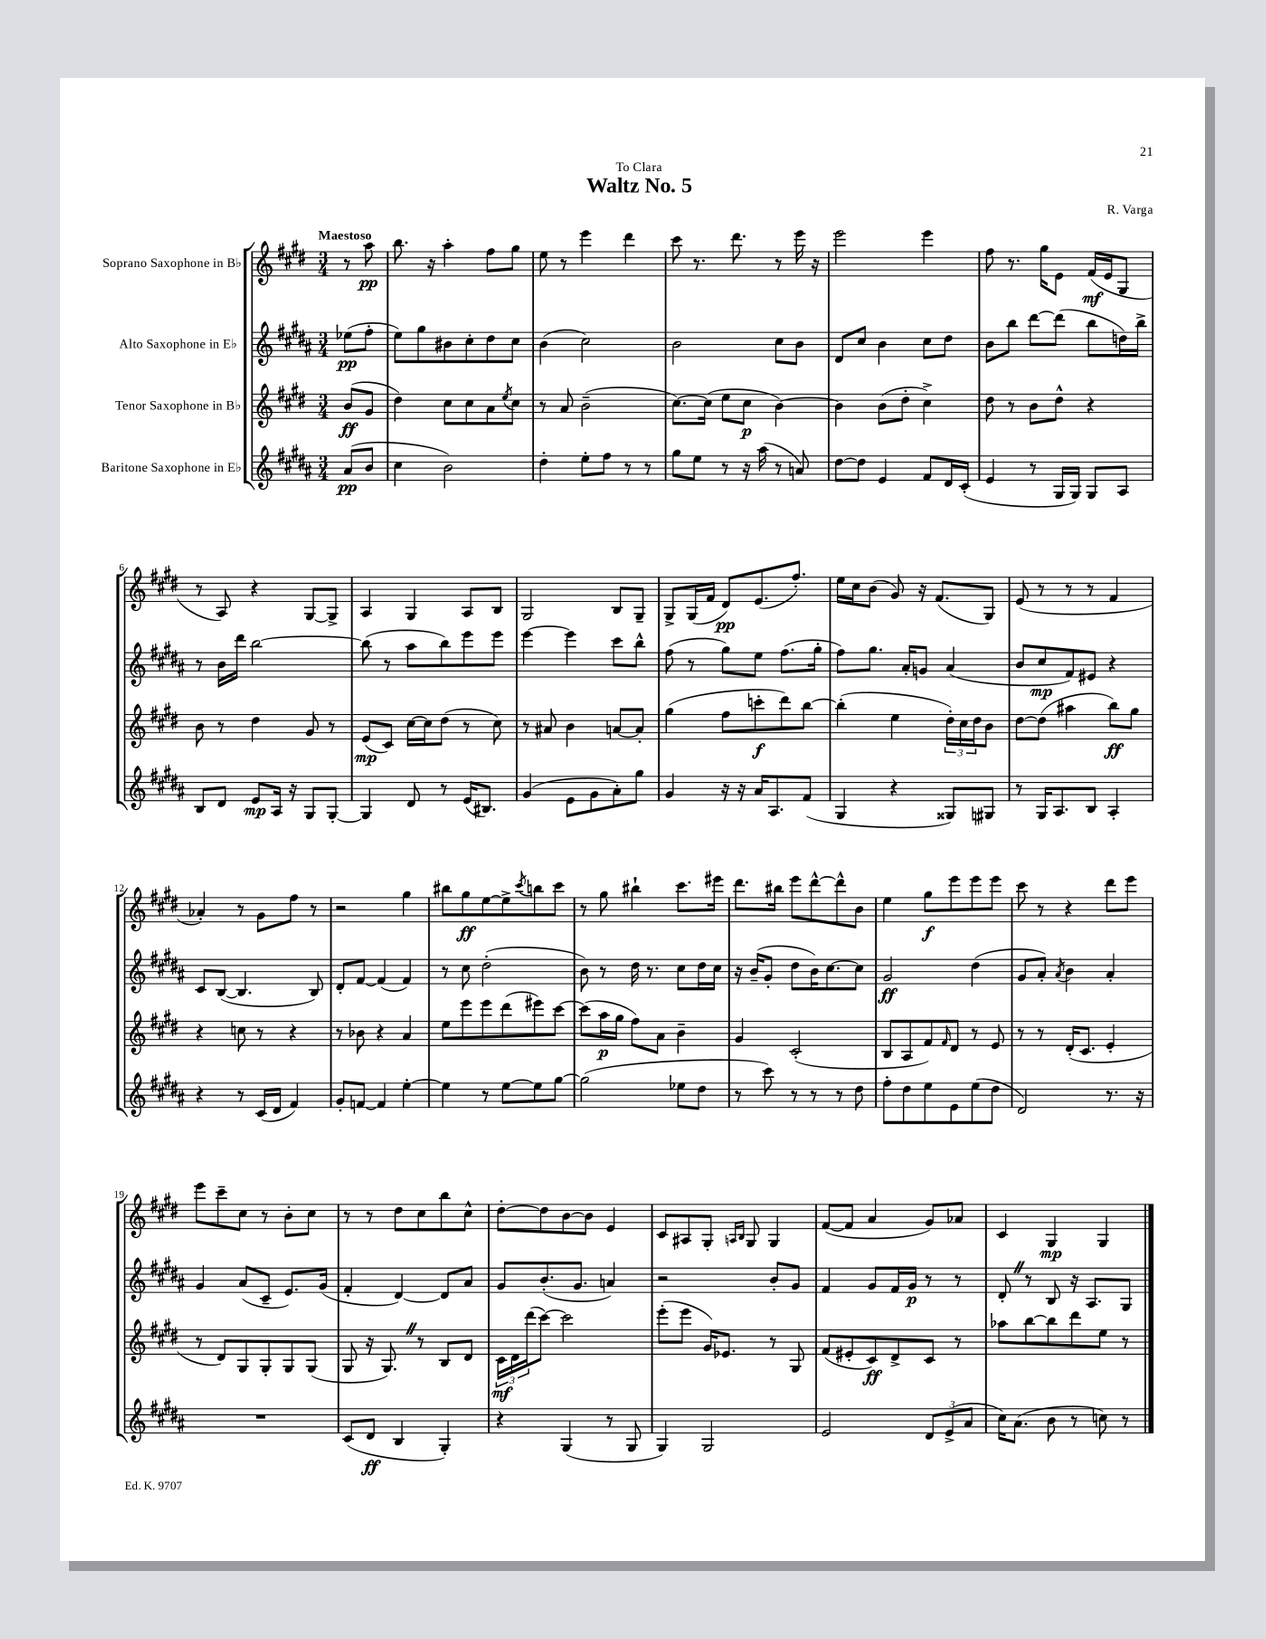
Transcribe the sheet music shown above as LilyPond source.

\header { title = "Waltz No. 5" composer = "R. Varga" dedication = "To Clara" }
<<
\new StaffGroup <<
\new Staff = "s0" \with { instrumentName = "Soprano Saxophone in Bb" } {
    \clef treble \key e \major \numericTimeSignature \time 3/4 \partial 4 \tempo "Maestoso"
    r8 a''8\pp |
    b''8. r16 a''4-. fis''8 gis''8 |
    e''8 r8 e'''4 dis'''4 |
    cis'''8 r8. dis'''8. r8 e'''16 r16 |
    e'''2 e'''4 |
    fis''8 r8. gis''16 e'8 fis'16\mf( e'16 gis8 |
    r8 a8) r4 gis8~ gis8-> |
    a4 gis4 a8 b8 |
    gis2 b8 gis8-- |
    gis8-> gis16( fis'16 dis'8\pp) e'8.( fis''8.-.) |
    e''16 cis''16 b'8( gis'8) r16 fis'8.( gis8) |
    e'8( r8 r8 r8 fis'4 |
    aes'4-.) r8 gis'8 fis''8 r8 |
    r2 gis''4 |
    bis''8 gis''8\ff e''8~ e''8-> \acciaccatura { cis'''8 } b''8 cis'''8 |
    r8 gis''8 bis''4-! cis'''8. eis'''16 |
    dis'''8. bis''16 e'''8 dis'''8~-^ dis'''8-^ b'8 |
    e''4 gis''8\f e'''8 e'''8 e'''8 |
    cis'''8 r8 r4 dis'''8 e'''8 |
    e'''8 cis'''8-- cis''8 r8 b'8-. cis''8 |
    r8 r8 dis''8 cis''8 b''8 cis''8-^ |
    dis''8~-. dis''8 b'8~ b'8 e'4 |
    cis'8 ais8 gis8-. \grace { a16 b16 } gis8 gis4 |
    fis'8~( fis'8 a'4 gis'8) aes'8 |
    cis'4 gis4\mp gis4 \bar "|." |
}
\new Staff = "s1" \with { instrumentName = "Alto Saxophone in Eb" } {
    \clef treble \key b \major \numericTimeSignature \time 3/4 \partial 4
    ees''8\pp( fis''8-. |
    e''8) gis''8 bis'8 cis''8-. dis''8 cis''8 |
    b'4( cis''2) |
    b'2 cis''8 b'8 |
    dis'8 cis''8 b'4 cis''8 dis''8 |
    b'8 b''8 dis'''8~ dis'''8( b''8 d''16) b''16-> |
    r8 b'16 dis'''16 b''2~ |
    b''8( r8 ais''8 b''8) e'''8 e'''8 |
    e'''4~ e'''4 cis'''8 b''8-^ |
    fis''8( r8 gis''8) e''8 fis''8.( gis''16-. |
    fis''8) gis''8. ais'16-. g'8 ais'4( |
    b'8 cis''8\mp fis'8) eis'8 r4 |
    cis'8 b8~( b4. b8) |
    dis'8-. fis'8~ fis'4( fis'4) |
    r8 cis''8 dis''2-.( |
    b'8) r8 dis''16 r8. cis''8 dis''16 cis''16 |
    r16 b'16--( gis'8-. dis''8 b'16) cis''8.~ cis''8 |
    gis'2\ff dis''4( |
    gis'8 ais'8-.) \acciaccatura { ais'8 } b'4 ais'4-. |
    gis'4 ais'8( cis'8-- e'8.) gis'16( |
    fis'4-. dis'4~) dis'8 ais'8 |
    gis'8 b'8.-.( gis'8. a'4) |
    r2 b'8-. gis'8 |
    fis'4 gis'8 fis'16 gis'16\p r8 r8 |
    dis'8-. \once \override BreathingSign.text = \markup { \musicglyph "scripts.caesura.straight" } \breathe r8 b8 r16 ais8. gis8 \bar "|." |
}
\new Staff = "s2" \with { instrumentName = "Tenor Saxophone in Bb" } {
    \clef treble \key e \major \numericTimeSignature \time 3/4 \partial 4
    b'8\ff( gis'8 |
    dis''4) cis''8 cis''8 a'8 \acciaccatura { e''8 } cis''8 |
    r8 a'8 b'2--( |
    cis''8.~) cis''16( e''8 cis''8\p b'4~) |
    b'4 b'8( dis''8-. cis''4->) |
    dis''8 r8 b'8 dis''8-^ r4 |
    b'8 r8 dis''4 gis'8 r8 |
    e'8\mp( cis'8) cis''16~ cis''16 dis''8( r8 cis''8) |
    r8 ais'8 b'4 a'8~ a'8-. |
    gis''4( fis''8 c'''8-.\f dis'''8) b''8~ |
    b''4-.( e''4 \tuplet 3/2 { dis''16-.) cis''16 dis''16 } b'8 |
    dis''8~ dis''8( ais''4 b''8\ff) gis''8 |
    r4 c''8 r8 r4 |
    r8 bes'8 r4 a'4 |
    e''8 e'''8 e'''8 dis'''8( eis'''8) cis'''8~ |
    cis'''8( a''16\p gis''16 fis''8) a'8 b'4-- |
    gis'4 cis'2-.( |
    b8 a8 fis'8) \grace { fis'16 } dis'8 r8 e'8 |
    r8 r8 dis'16-.( cis'8. e'4-. |
    r8 dis'8) gis8 gis8-. gis8 gis8( |
    gis8 r16 gis8.) \once \override BreathingSign.text = \markup { \musicglyph "scripts.caesura.straight" } \breathe r8 b8 dis'8 |
    \tuplet 3/2 { cis'16\mf dis'16 dis'''16( } cis'''8~) cis'''2 |
    e'''8-.( e'''8 gis'16) ees'8. r8 gis8 |
    fis'8( eis'8-. cis'8\ff) dis'8-> cis'8 r8 |
    aes''8 b''8~ b''8 dis'''8 e''8 r8 \bar "|." |
}
\new Staff = "s3" \with { instrumentName = "Baritone Saxophone in Eb" } {
    \clef treble \key b \major \numericTimeSignature \time 3/4 \partial 4
    ais'8\pp( b'8 |
    cis''4 b'2) |
    dis''4-. e''8-. fis''8 r8 r8 |
    gis''8 e''8 r8 r16 ais''16( r8 a'8) |
    dis''8~ dis''8 e'4 fis'8 dis'16 cis'16-.( |
    e'4 r8 gis16 gis16) gis8 ais8 |
    b8 dis'8 e'8\mp ais16 r16 gis8 gis8~-. |
    gis4 dis'8 r8 e'16( bis8.) |
    gis'4( e'8 gis'8 ais'8-.) gis''8 |
    gis'4 r16 r16 ais'16 ais8. fis'8( |
    gis4 r4 gisis8) gis8 |
    r8 gis16 ais8. b8 ais4-. |
    r4 r8 cis'16( dis'16 fis'4) |
    gis'8-. f'8~ f'4 e''4~-. |
    e''4 r8 e''8~ e''8 gis''8~ |
    gis''2( ees''8 dis''8 |
    r8 cis'''8) r8 r8 r8 dis''8 |
    fis''8-. dis''8 e''8 e'8 e''8( dis''8 |
    dis'2) r8. r16 |
    R2. |
    cis'8( dis'8\ff b4 gis4-.) |
    r4 gis4( r8 gis8 |
    gis4) gis2 |
    e'2 \tuplet 3/2 { dis'8 e'8->( ais'8 } |
    cis''16) ais'8.( b'8 r8 c''8) r8 \bar "|." |
}
>>
>>
